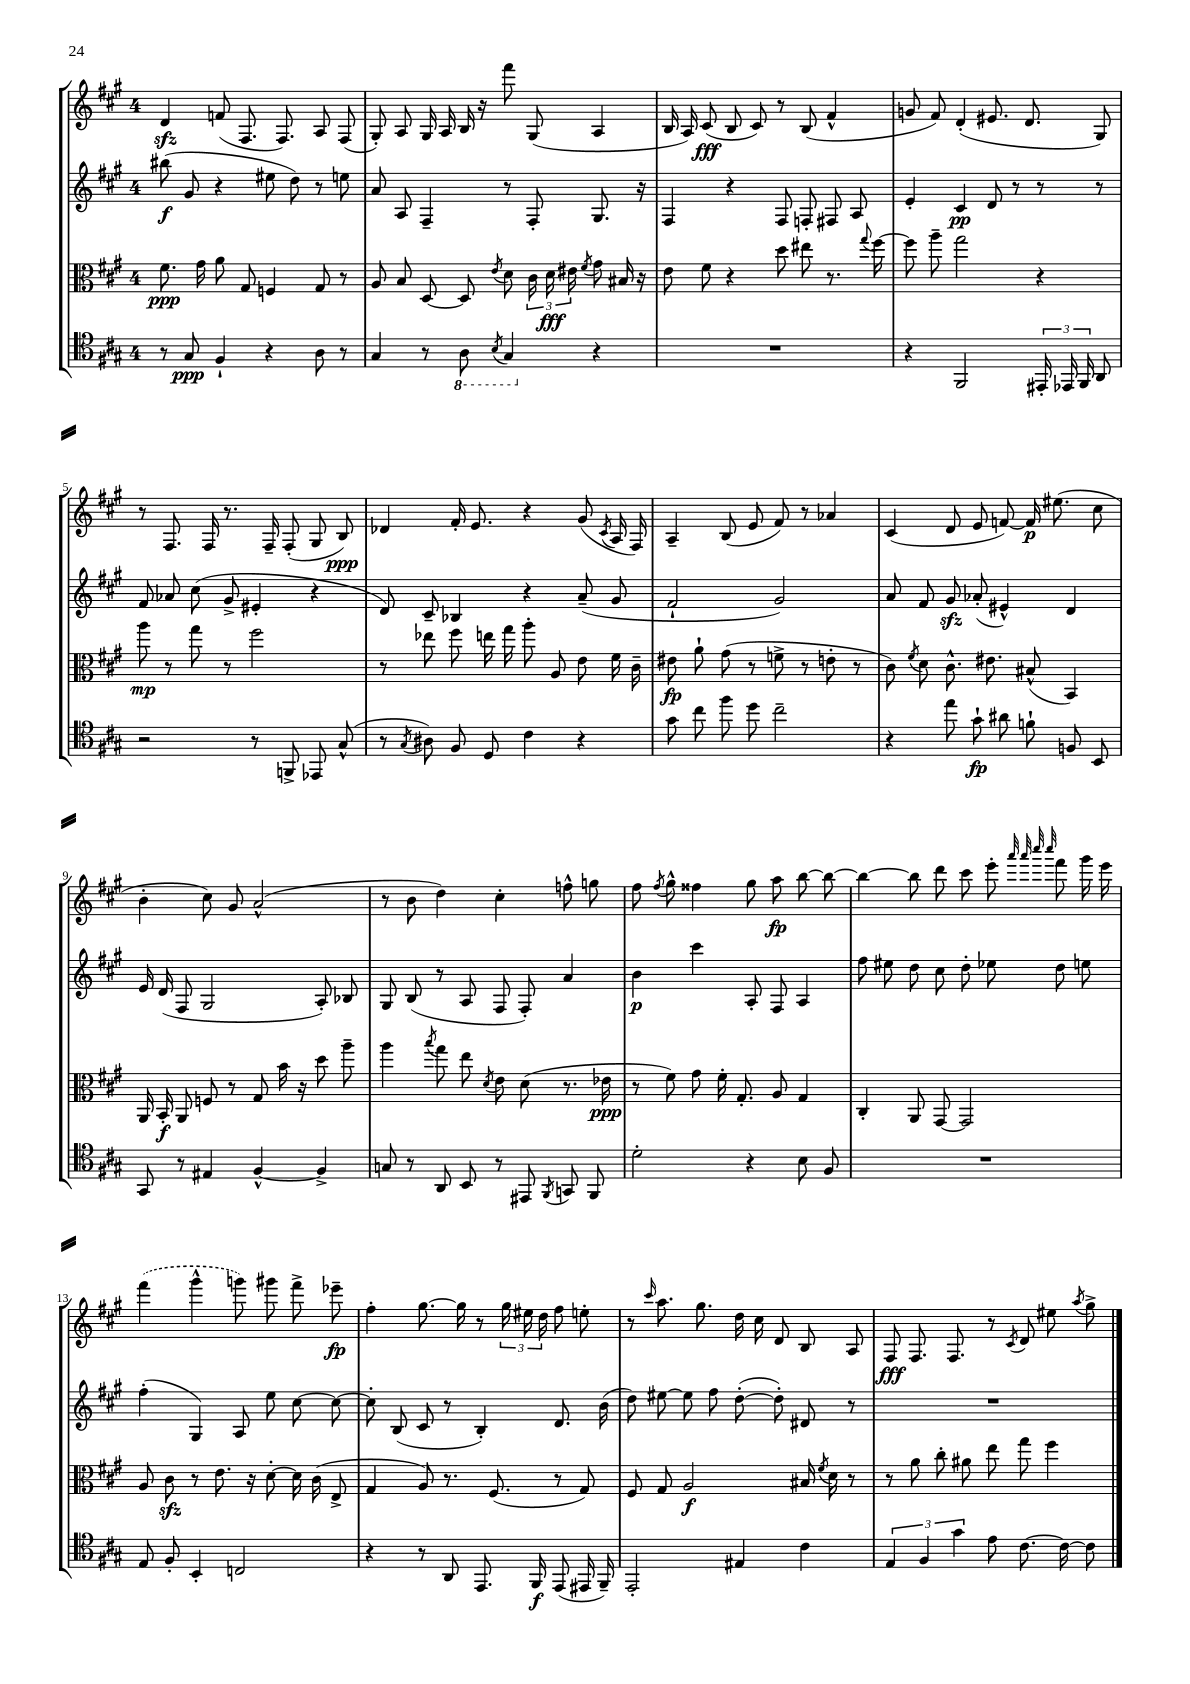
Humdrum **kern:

**kern	**kern	**kern	**kern
*staff4	*staff3	*staff2	*staff1
*clefC4	*clefC3	*clefG2	*clefG2
*k[f#c#g#]	*k[f#c#g#]	*k[f#c#g#]	*k[f#c#g#]
*M4/4	*M4/4	*M4/4	*M4/4
8r	8.f#\	(8bb#\	4d/
8G#/	.	8g#/	.
.	16g#\	.	.
4F#`/	8a\	4r	(8f/
.	8G#/	.	8.F#/
4r	4F/	8ee#\	.
.	.	.	8.F#/)
.	.	8dd\)	.
8A\	8G#/	8r	8A/
8r	8r	8ee\	(8F#/
=	=	=	=
4G#/	8A/	8a/	8G#'/)
.	8B/	8A/	8A/
8r	[8D/	4F#~/	16G#/
.	.	.	16A/
8AA\	8D/]	.	16B/
.	.	.	16r
8qBB/	8qe/	.	.
4GG#/	8d\	8r	8fff#\
.	24c#\	8F#'/	(8G#/
.	24d\	.	.
.	24e#\	.	.
.	8qf#/	.	.
4r	8g#\	8.G#/	4A/
.	16B#/	.	.
.	16r	16r	.
=	=	=	=
1r	8e\	4F#/	16B/
.	.	.	16A/)
.	8f#\	.	(8c#/
.	4r	4r	8B/
.	.	.	8c#/)
.	8dd\	8F#/	8r
.	8ee#\	8F'/	(8B/
.	8.r	8F#/	4f#^^/
.	.	8A/	.
.	8qqgg#/	.	.
.	[16ff#\	.	.
=	=	=	=
4r	8ff#\]	4e'/	8g/
.	8aa~\	.	8f#/)
2FF#/	2gg#\	4c#/	(4d'/
.	.	8d/	8.e#/
.	.	8r	.
.	.	.	8.d/
24EE#'/	4r	8r	.
24EE-/	.	.	.
24FF#/	.	.	.
8AA/	.	8r	8G#/)
=	=	=	=
2r	8aa\	8f#/	8r
.	8r	8a-/	8.F#/
.	8gg#\	(8cc#\	.
.	.	.	16F#/
.	8r	8g#^/	8.r
8r	2ff#\	4e#'/	.
.	.	.	16F#~/
8FF^/	.	.	(8F#'/
8EE-/	.	4r	8G#/
(8G#^^/	.	.	8B/)
=	=	=	=
8r	8r	8d/)	4d-/
8qG#/	.	.	.
8A#\)	8ee-\	8c#~/	.
8F#/	8ff#\	4B-/	16f#'/
.	.	.	8.e/
8D/	16ee\	.	.
.	16gg#\	.	.
4c#\	8aa'\	4r	4r
.	8A/	.	.
4r	8e\	(8a~/	(8g#/
.	.	.	8qc#/
.	16f#\	8g#/	16A/
.	16c#~\	.	16F#/)
=	=	=	=
8g#\	8e#\	2f#`/	4A~/
8cc#\	8a`\	.	.
8ff#\	(8g#\	.	(8B/
8dd\	8r	.	8e/
2cc#~\	8f^\	2g#/)	8f#/)
.	8r	.	8r
.	8e'\	.	4a-/
.	8r	.	.
=	=	=	=
4r	8c#\)	8a/	(4c#/
.	8qf#/	.	.
.	8d\	8f#/	.
8ee\	8.c#^^\	8g#/	8d/
8g#`\	.	(8a-'/	8e/
.	8.e#\	.	.
8a#\	.	4e#^^/)	[8f/)
8f`\	(8B#^^/	.	16f/]
.	.	.	(8.ee#\
8F/	4BB/)	4d/	.
8BB/	.	.	8cc#\
=	=	=	=
8GG#/	16AA/	16e/	4b'\
.	16BB'/	(16d/	.
8r	8AA/	8F#/	.
4E#/	8F/	2G#/	8cc#\)
.	8r	.	8g#/
[4F#^^/	8G#/	.	(2a^^/
.	16b\	.	.
.	16r	.	.
4F#^/]	8dd\	8A'/)	.
.	8aa~\	8B-/	.
=	=	=	=
8G/	4aa\	8G#/	8r
8r	.	(8B/	8b\
.	8qbb/	.	.
8AA/	8gg#\	8r	4dd\)
8BB/	8ee\	8A/	.
.	8qd/	.	.
8r	8e\	8F#/	4cc#'\
8EE#/	(8d\	8F#'/)	.
8qFF#/	.	.	.
8GG/	8.r	4a/	8ff^^\
8FF#/	.	.	8gg\
.	16e-\	.	.
=	=	=	=
2d'\	8r	4b\	8ff#\
.	.	.	8qff#/
.	8f#\)	.	8gg#^^\
.	8g#\	4ccc#\	4ff##\
.	16f#'\	.	.
.	8.G#'/	.	.
4r	.	8A'/	8gg#\
.	8A/	8F#/	8aa\
8B\	4G#/	4A/	[8bb\
8F#/	.	.	8bb\_
=	=	=	=
1r	4C#'/	8ff#\	4bb\_
.	.	8ee#\	.
.	8AA/	8dd\	8bb\]
.	[8GG#/	8cc#\	8ddd\
.	2GG#/]	8dd'\	8ccc#\
.	.	8ee-\	8eee'\
.	.	.	32qqaaa/
.	.	.	32qqaaa/
.	.	.	32qqcccc#/
.	.	.	32qqcccc#/
.	.	8dd\	8fff#\
.	.	8ee\	16ggg#\
.	.	.	16eee\
=	=	=	=
8E/	8A/	(4ff#'\	(4fff#\
8F#'/	8c#\	.	.
4BB'/	8r	4G#/)	4ggg#^^\
.	8.e\	.	.
2C/	.	8A/	8ggg\)
.	16r	.	.
.	[8d'\	8ee\	8ggg#\
.	16d\]	[8cc#\	8fff#^\
.	(16c#\	.	.
.	8E^/	8cc#\_	8eee-~\
=	=	=	=
4r	4G#/	8cc#'\]	4ff#'\
.	.	(8B/	.
8r	8A/)	8c#/	[8.gg#\
8AA/	8.r	8r	.
.	.	.	16gg#\]
8.EE/	.	4B'/)	8r
.	(8.F#/	.	.
.	.	.	24gg#\
.	.	.	24ee#\
16FF#/	.	.	.
.	.	.	24dd\
(8EE/	8r	8.d/	8ff#\
16EE#/	8G#/)	.	8ee'\
16FF#~/)	.	(16b\	.
=	=	=	=
2EE'/	8F#/	8dd\)	8r
.	.	.	16qqccc#/
.	8G#/	[8ee#\	8.aa\
.	2A/	8ee#\]	.
.	.	.	8.gg#\
.	.	8ff#\	.
4E#/	.	([8dd'\	16dd\
.	.	.	16cc#\
.	.	8dd'\])	8d/
4c#\	16B#/	8d#/	8B/
.	8qf#/	.	.
.	16d\	.	.
.	8r	8r	8A/
=	=	=	=
6E/	8r	1r	8F#/
.	8a\	.	8.F#/
6F#/	.	.	.
.	8cc#'\	.	.
.	.	.	8.F#/
6g#\	.	.	.
.	8a#\	.	.
8e\	8ee\	.	8r
.	.	.	8qc#/
[8.c#\	8gg#\	.	8d/
.	4ff#\	.	8ee#\
16c#\_	.	.	.
.	.	.	8qaa/
8c#\]	.	.	8gg#^\
==	==	==	==
*-	*-	*-	*-
